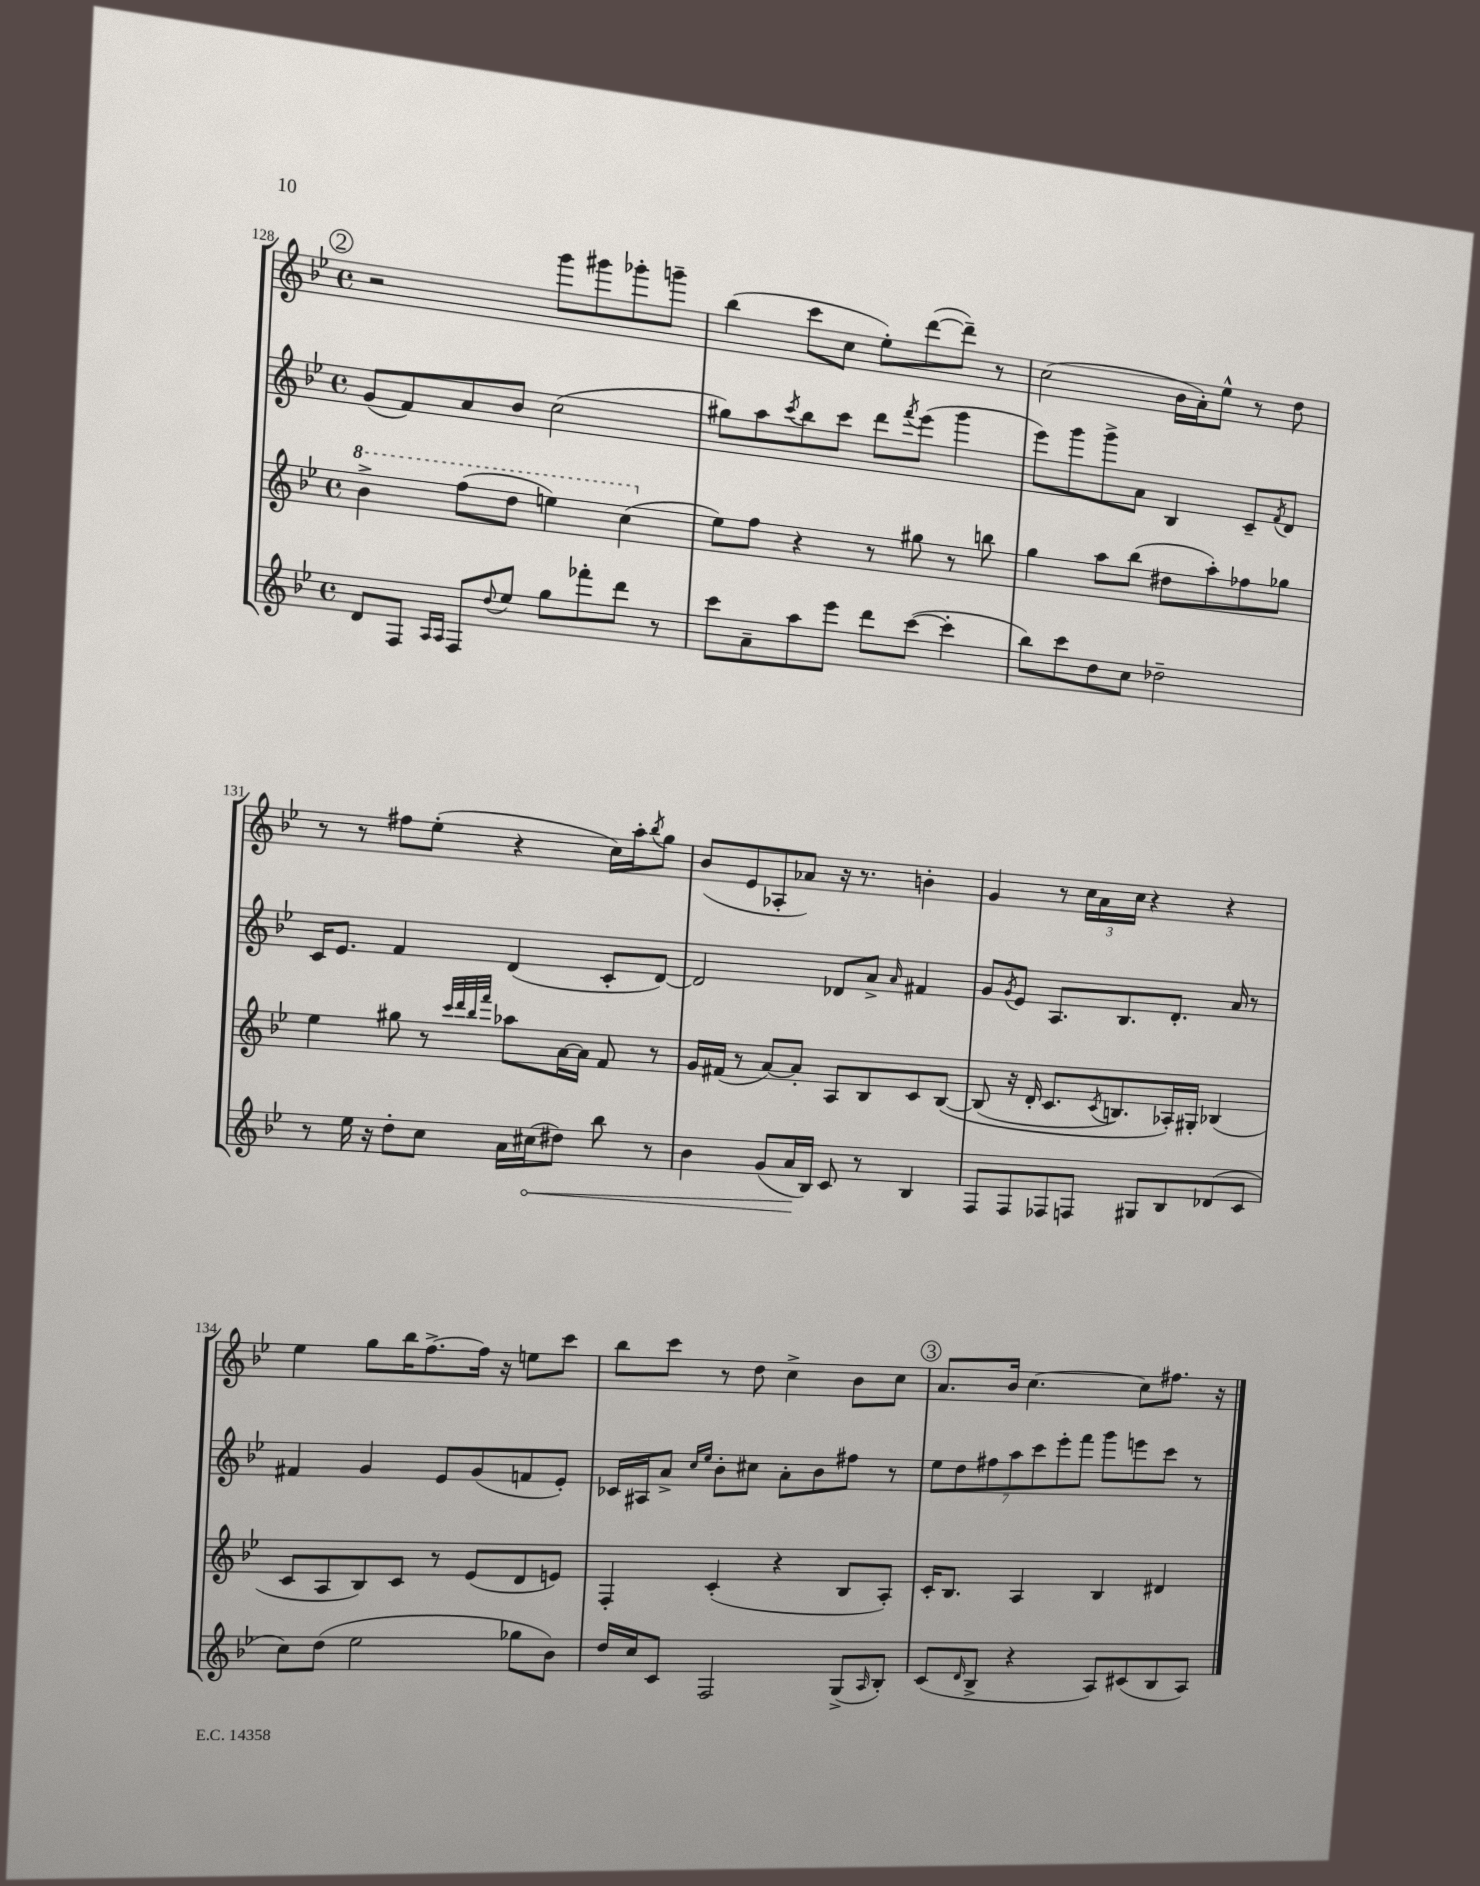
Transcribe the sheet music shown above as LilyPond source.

<<
\new StaffGroup <<
\new Staff = "s0" {
    \clef treble \key bes \major \defaultTimeSignature \time 4/4
    \mark \markup { \circle "2" } r2 g'''8 gis'''8 ges'''8-. g'''8-- |
    bes''4( c'''8 c''8 ees''8-.) d'''8~( d'''8--) r8 |
    c''2( bes'16 a'16-.) ees''8-^ r8 d''8 |
    r8 r8 fis''8 ees''8-.( r4 c''16) a''16-. \acciaccatura { bes''8 } g''8 |
    bes'8( ees'8 aes8-. aes'8) r16 r8. b'4-. |
    g'4 r8 \tuplet 3/2 { c''16 a'16 c''16 } r4 r4 |
    ees''4 g''8 bes''16 f''8.~-> f''16 r16 e''8 c'''8 |
    bes''8 c'''8 r8 d''8 c''4-> bes'8 c''8 |
    \mark \markup { \circle "3" } a'8. bes'16 c''4.~ c''8 fis''8. r16 \bar "|." |
}
\new Staff = "s1" {
    \clef treble \key bes \major \defaultTimeSignature \time 4/4
    \mark \markup { \circle "2" } g'8( f'8) a'8 bes'8 c''2( |
    gis''8) a''8 \acciaccatura { c'''8 } bes''8 c'''8 d'''8 \acciaccatura { f'''8 } ees'''8( g'''4 |
    ees'''8) g'''8 g'''8-> a'8 bes4 c'8-- \acciaccatura { f'8 } d'8 |
    c'16 ees'8. f'4 d'4( c'8-. d'8~) |
    d'2 des'8 a'8-> \grace { a'16 } fis'4 |
    g'8 \acciaccatura { g'8 } ees'8 a8. bes8. d'8.-. a'16 r8 |
    fis'4 g'4 ees'8 g'8( f'8 ees'8-.) |
    ces'16 ais16 a'8-> \grace { c''16 ees''16 } bes'8-. cis''8 a'8-. bes'8 fis''8 r8 |
    \mark \markup { \circle "3" } \tuplet 7/4 { ees''8 d''8 fis''8 a''8 c'''8 ees'''8-. f'''8 } g'''8 e'''8 c'''8 r8 \bar "|." |
}
\new Staff = "s2" {
    \clef treble \key bes \major \defaultTimeSignature \time 4/4
    \mark \markup { \circle "2" } \ottava #1 bes''4-> f'''8( d'''8 e'''4) c'''4( \ottava #0 |
    ees''8) f''8 r4 r8 gis''8 r8 b''8 |
    g''4 a''8 bes''8( dis''8 a''8-.) fes''8 ges''8 |
    ees''4 gis''8 r8 \grace { c'''32 d'''32 bes''32 f'''32 } aes''8 a'16~ a'16 f'8 r8 |
    g'16 fis'16( r8 a'8~) a'8-. a8 bes8 c'8 bes8~\( |
    bes8( r16 d'16-. c'8. \acciaccatura { c'8 } b8.) aes16-.\) gis16-. bes4( |
    c'8 a8 bes8) c'8 r8 ees'8( d'8 e'8) |
    f4-. c'4-.( r4 bes8 a8-.) |
    \mark \markup { \circle "3" } c'16-. bes8. a4 bes4 dis'4 \bar "|." |
}
\new Staff = "s3" {
    \clef treble \key bes \major \defaultTimeSignature \time 4/4
    \mark \markup { \circle "2" } d'8 f8 \grace { a16 a16 } f8 \appoggiatura { d''8 } ees''8 g''8 fes'''8-. d'''8 r8 |
    c'''8 a'8-- a''8 ees'''8 d'''8 c'''8~( c'''4-. |
    bes''8) c'''8 d''8 c''8 des''2-- |
    r8 ees''16 r16 d''8-. c''8 a'16 \once \override Hairpin.circled-tip = ##t cis''16\<( dis''8) bes''8 r8 |
    bes'4 g'8( a'16\! bes16) c'8 r8 bes4 |
    f8 f8 fes8 f8 gis8 bes8 des'8( c'8 |
    c''8) d''8( ees''2 ges''8 bes'8) |
    d''16 c''16 c'8 f2 g8->( \grace { a16 } bes8-.) |
    \mark \markup { \circle "3" } c'8( \grace { d'16 } bes8-> r4 a8) cis'8( bes8 a8) \bar "|." |
}
>>
>>
\layout { \context { \Score currentBarNumber = #128 } }
